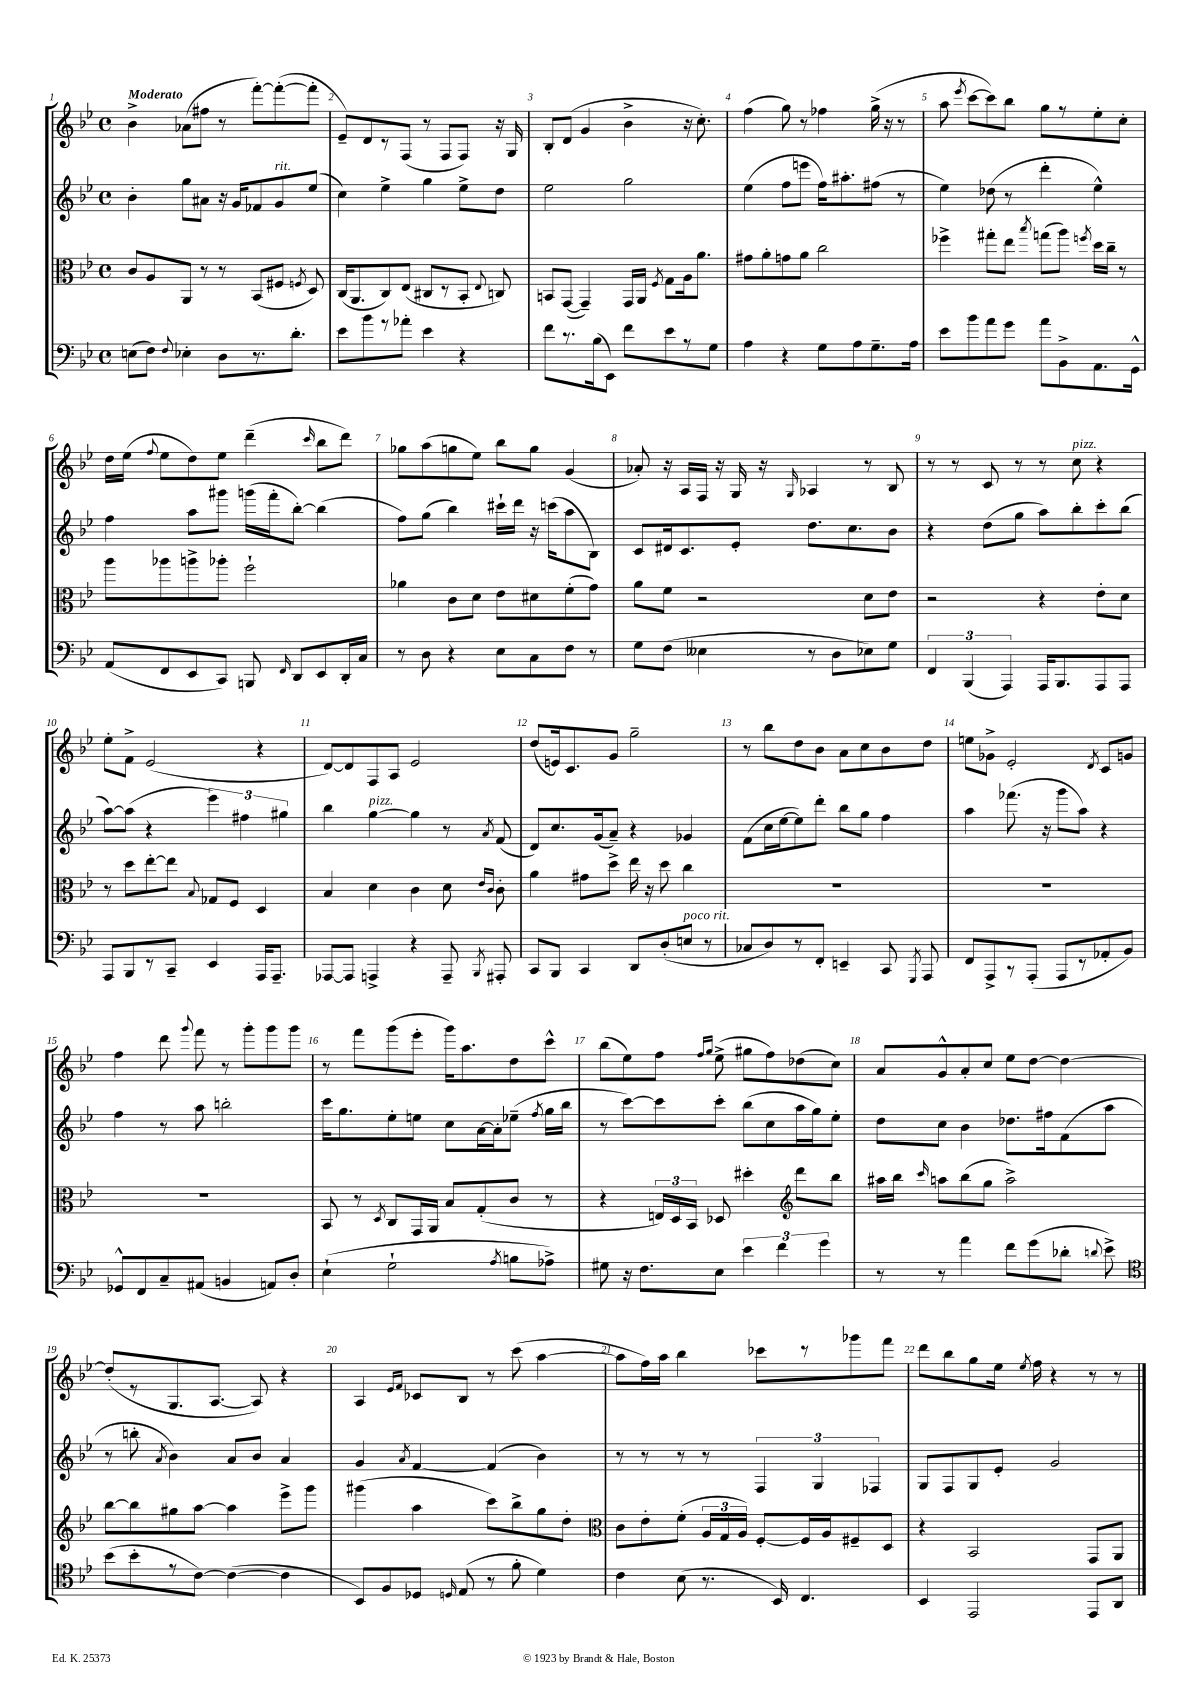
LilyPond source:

<<
\new StaffGroup <<
\new Staff = "s0" {
    \clef treble \key bes \major \defaultTimeSignature \time 4/4 \tempo "Moderato"
    \autoBeamOff bes'4-> aes'8[( fis''8] r8 f'''8[~-.) f'''8~-.( f'''8]-. |
    ees'8[--) d'8 r8 f8]( r8 f8[ f8]) r16 g16 |
    bes8[-. d'8]( g'4 bes'4-> r16 c''8.-.) |
    f''4( g''8) r8 fes''4 g''16->( r16 r8 |
    a''8 \acciaccatura { ees'''8 } c'''8[~ c'''8) bes''8] g''8[ r8 ees''8-. c''8]-. |
    d''16[ ees''16]( \appoggiatura { f''8 } ees''8[ d''8) ees''8] d'''4--( \grace { c'''16 } bes''8[ d'''8]) |
    ges''8[ a''8( g''8 ees''8]) bes''8[ g''8] g'4( |
    aes'8-.) r16 a16[ f16] r16 g16 r16 \grace { g16 } aes4 r8 bes8 |
    r8 r8 c'8 r8 r8 c''8^\markup { \italic "pizz." } r4 |
    ees''8[-. f'8]-> ees'2( r4 |
    d'8[~) d'8 f8 a8] ees'2 |
    d''8[( e'16) c'8. g'8] g''2-- |
    r8 bes''8[ d''8 bes'8] a'8[ c''8 bes'8 d''8] |
    e''8[ ges'8]-> ees'2-. \acciaccatura { d'8 } c'8[ g'8] |
    f''4 d'''8 \appoggiatura { g'''8 } f'''8 r8 g'''8[-. g'''8 g'''8] |
    r8 f'''8[ g'''8( ees'''8]-. g'''16[) a''8. d''8 c'''8]-^ |
    bes''8[( ees''8) f''8] \grace { f''16[ g''16] } ees''8->( gis''8[ f''8) des''8( c''8]) |
    a'8[ g'8-^ a'8-. c''8] ees''8[ d''8]~ d''4~ |
    d''8[-.( r8 g8. a8.]~ a8) r4 |
    a4 \grace { ees'16[ f'16] } ces'8[ bes8] r8 c'''8( a''4~ |
    a''8[ f''16) a''16] bes''4 ces'''8[ r8 ges'''8 f'''8] |
    d'''8[ bes''8 g''8 ees''16] \acciaccatura { ees''8 } f''16 r4 r8 r8 \bar "|." |
}
\new Staff = "s1" {
    \clef treble \key bes \major \defaultTimeSignature \time 4/4
    \autoBeamOff bes'4-. g''8[ ais'8] r16 g'16[ fes'8 g'8^\markup { \italic "rit." } ees''8]( |
    c''4) ees''4-> g''4 ees''8[-> d''8] |
    ees''2 g''2 |
    ees''4( f''8[ e'''8] f''16[) ais''8.-. fis''8]( r8 |
    ees''4) des''8( r8 d'''4-. ees''4-^) |
    f''4 a''8[ gis'''8] g'''16[( f'''16-. bes''8]~-.) bes''4( |
    f''8[) g''8]( bes''4) cis'''16[-! d'''16] r16 c'''16[( a''8 bes8]) |
    c'8[ dis'16 c'8. ees'8]-. d''8.[ c''8. bes'8] |
    r4 d''8[( g''8] a''8[) bes''8-. c'''8-. bes''8]( |
    a''8[~) a''8]( r4 \tuplet 3/2 { ees'''4) fis''4 gis''4 } |
    bes''4 g''4~^\markup { \italic "pizz." } g''4 r8 \acciaccatura { a'8 } f'8( |
    d'8[) c''8. g'16( a'8]--) r4 ges'4 |
    f'8[( c''16 ees''16~ ees''8) d'''8]-. bes''8[ g''8] f''4 |
    a''4 fes'''8.( r16 g'''8[ a''8]) r4 |
    f''4 r8 a''8 b''2-. |
    c'''16[ g''8. ees''8-. e''8] c''8[ a'16~ a'16-. ees''8]--( \acciaccatura { f''8 } g''16[ bes''16] |
    r8 c'''8[~) c'''8 c'''8]-. bes''8[( c''8 a''16 g''16) ees''8]-. |
    d''8[ c''8] bes'4 des''8.[ fis''16 f'8( a''8] |
    r8 b''8-. \acciaccatura { a'8 } bes'4) a'8[ bes'8] a'4 |
    g'4 \acciaccatura { a'8 } f'4~ f'4( bes'4) |
    r8 r8 r8 r8 \tuplet 3/2 { f4 g4 fes4 } |
    g8[ f8 g8 ees'8]-. g'2 \bar "|." |
}
\new Staff = "s2" {
    \clef alto \key bes \major \defaultTimeSignature \time 4/4
    \autoBeamOff c'8[ a8 a,8] r8 r8 bes,8[( fis8] \acciaccatura { f8 } d8) |
    c16[( a,8. c8) ees8]( cis8[ r8 bes,8]-. \appoggiatura { ees8 } c8) |
    b,8[ g,8]~( g,4--) g,16[ a,16] \acciaccatura { f8 } g8[ a16 a'8.] |
    gis'8[ a'8-. g'8 a'8] c''2 |
    fes''4-> gis''8[-. ees''8] \acciaccatura { bes''8 } g''8[( a''8]) \acciaccatura { f''8 } d''16[ c''16]-- r8 |
    a''8[ aes''8 a''8-> aes''8]-. f''2-! |
    aes'4 c'8[ d'8] ees'8[ dis'8 f'8-.( g'8]) |
    a'8[ f'8] r2 d'8[ ees'8] |
    r2 r4 ees'8[-. d'8] |
    r8 d''8[ ees''8~-. ees''8] \appoggiatura { bes8 } ges8[ f8] d4 |
    bes4 d'4 c'4 d'8 \grace { ees'16[ c'16] } c'8-. |
    a'4 gis'8[ d''8]-> ees''16 r16 d''8 c''4 |
    R1 |
    R1 |
    R1 |
    bes,8 r8 \acciaccatura { d8 } c8[ g,16 a,16] bes8[ g8-.( c'8] r8 |
    r4 \tuplet 3/2 { e16[) d16 bes,16] } des8 dis''4-. \clef treble d'''8[ bes''8] |
    ais''16[ bes''16] \grace { c'''16 } a''8[ bes''8( g''8] a''2->) |
    bes''8[~ bes''8 gis''8 a''8]~ a''4 ees'''8[-> g'''8] |
    gis'''4( a''4 c'''8[) bes''8-> g''8 d''8]-. |
    \clef alto c'8[ ees'8-. f'8]-.( \tuplet 3/2 { a16[ g16 a16]) } f8[~-. f16 a16 fis8-- d8] |
    r4 bes,2 g,8[ a,8] \bar "|." |
}
\new Staff = "s3" {
    \clef bass \key bes \major \defaultTimeSignature \time 4/4
    \autoBeamOff e8[( f8]) \appoggiatura { f8 } ees4-. d8[ r8. d'8.]-. |
    ees'8[ bes'8 r8 aes'8]-. ees'4 r4 |
    f'8[ r8. bes16( ees,8]) f'8[ ees'8 r8 g8] |
    a4 r4 g8[ a8 g8.-- a16] |
    ees'8[ bes'8 a'8 g'8] a'8[ bes,8-> a,8. g,16]-^ |
    a,8[( f,8 ees,8 c,8]) b,,8 \grace { f,16 } d,8[ ees,8 d,16-. c16] |
    r8 d8 r4 ees8[ c8 f8] r8 |
    g8[ f8]( eeses4 r8 d8[ ees8) g8] |
    \tuplet 3/2 { f,4 bes,,4( a,,4) } a,,16[ bes,,8. a,,8 a,,8] |
    a,,8[ bes,,8 r8 c,8]-- ees,4 a,,16[ a,,8.]-- |
    aes,,8[~ aes,,8] a,,4-> r4 a,,8-- \acciaccatura { bes,,8 } ais,,8-. |
    c,8[ bes,,8] c,4 d,8[ d8-.( e8]^\markup { \italic "poco rit." } r8 |
    ces8[ d8) r8 f,8]-. e,4-- c,8 \acciaccatura { g,,8 } a,,8 |
    f,8[ a,,8-> r8 a,,8]-.( a,,8[ r8 aes,8-. bes,8]) |
    ges,8[-^ f,8 c8-- ais,8]( b,4 a,8[) d8]-. |
    ees4-!( g2-! \acciaccatura { a8 } b8[ aes8]->) |
    gis8 r16 f8.[ ees8] \tuplet 3/2 { ees'4 f'4 g'4 } |
    r8 r8 a'4 f'8[ g'8( des'8]-. \appoggiatura { d'8 } ees'8->) |
    \clef tenor bes'8[( bes'8-. r8 c'8]~) c'4~( c'4 |
    bes,8[) f8 des8] \grace { d16 } ees8( r8 f'8-. d'4) |
    c'4 bes8( r8. bes,16) c4. |
    bes,4 ees,2 ees,8[ a,8] \bar "|." |
}
>>
>>
\layout { \context { \Score \override BarNumber.break-visibility = ##(#f #t #t) barNumberVisibility = #all-bar-numbers-visible } }
